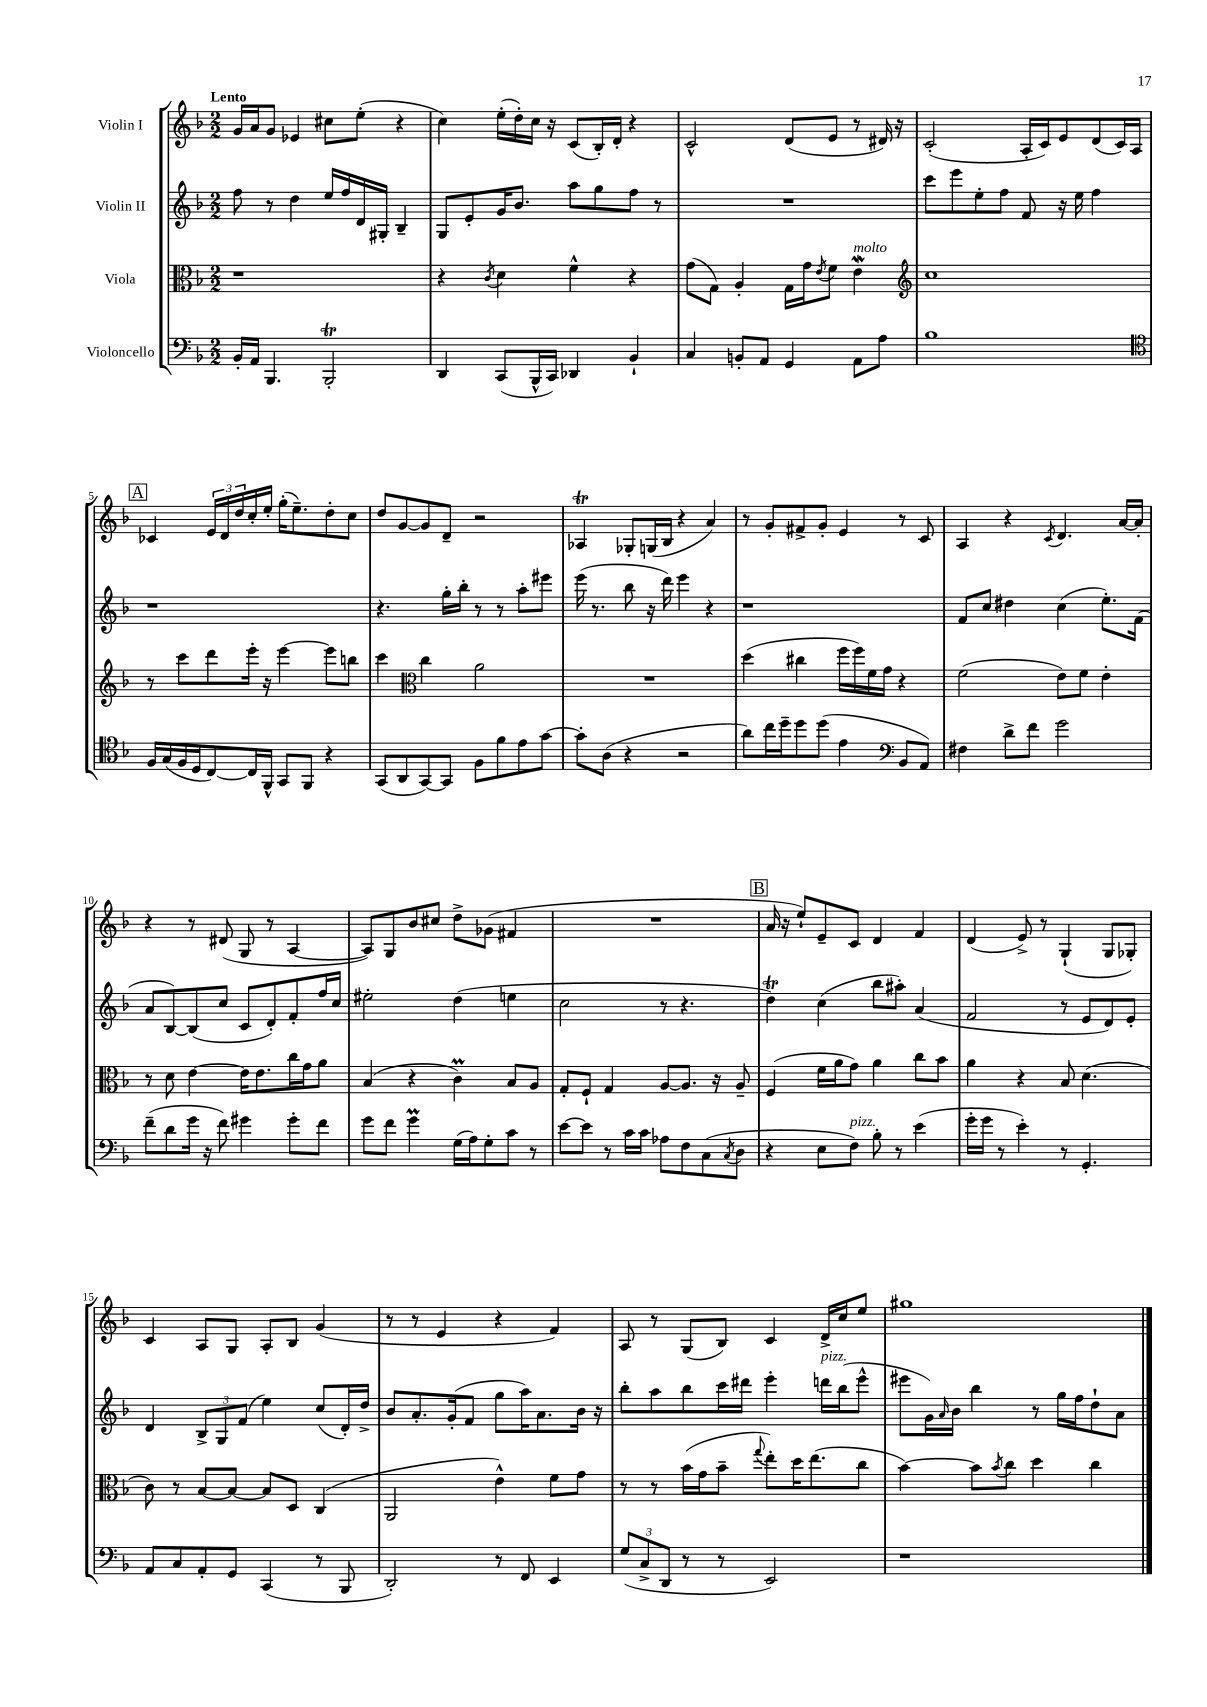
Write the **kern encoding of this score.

**kern	**kern	**kern	**kern
*staff4	*staff3	*staff2	*staff1
*clefF4	*clefC3	*clefG2	*clefG2
*k[b-]	*k[b-]	*k[b-]	*k[b-]
*M2/2	*M2/2	*M2/2	*M2/2
16BB-'	1r	8ff	16g
16AA	.	.	16a
4.BBB-	.	8r	8g
.	.	4dd	4e-
2BBB-'	.	16ee	8cc#
.	.	16ff	.
.	.	16d	(8ee'
.	.	16G#'	.
.	.	4B-~	4r
=	=	=	=
4DD	4r	8G	4cc)
.	.	8e'	.
.	8qc	.	.
(8CC	4d	16g	(16ee'
.	.	8.b-	16dd')
16BBB-^^	.	.	16cc
16CC)	.	.	16r
4DD-	4f^^	8aa	(8c
.	.	8gg	16B-')
.	.	.	16d'
4BB-`	4r	8ff	4r
.	.	8r	.
=	=	=	=
4C	(8g	1r	2c^^
.	8G)	.	.
8BB'	4A'	.	.
8AA	.	.	.
4GG	16G	.	(8d
.	16g	.	.
.	8qe	.	.
.	8f	.	8e
8AA	4e	.	8r
8A	.	.	16d#)
.	.	.	16r
=	=	=	=
*	*clefG2	*	*
1B-	1cc	8ccc	(2c'
.	.	8eee	.
.	.	8ee'	.
.	.	8ff	.
.	.	8f	16A'
.	.	.	16c)
.	.	16r	8e
.	.	16ee	.
.	.	4ff	(8d
.	.	.	16c)
.	.	.	16A
=	=	=	=
*clefC4	*	*	*
16F	8r	1r	4c-
(16G	.	.	.
16F	8ccc	.	.
16D	.	.	.
[8C)	8ddd	.	24e
.	.	.	24d
.	.	.	24dd
16C]	16eee'	.	16cc'
16FF^^	16r	.	16ee'
8GG	[4eee	.	(16gg'
.	.	.	8.ee~)
8FF	.	.	.
4r	8eee]	.	8dd'
.	8bb	.	8cc
=	=	=	=
(8GG	4ccc	4.r	8dd
8AA	.	.	[8g
*	*clefC3	*	*
[8GG)	4cc	.	8g]
8GG]	.	16gg'	8d~
.	.	16bb-'	.
8F	2a	8r	2r
8f	.	8r	.
8e	.	8aa'	.
[8g	.	8eee#	.
=	=	=	=
8g']	1r	(16eee	4A-
.	.	8.r	.
(8A	.	.	.
4r	.	8bb-	8G-'
.	.	16r	(16G
.	.	16ddd)	16B-
2r	.	4eee	4r
.	.	4r	4a)
=	=	=	=
8a)	(4dd	1r	8r
16cc	.	.	8g'
16dd~	.	.	.
8dd	4cc#	.	8f#^
(8dd	.	.	8g'
4e	16ff	.	4e
.	16ff)	.	.
.	16f	.	.
.	16g	.	.
*clefF4	*	*	*
8BB-	4r	.	8r
8AA)	.	.	8c
=	=	=	=
4F#	(2f	8f	4A
.	.	8cc	.
8d^	.	4dd#	4r
8f	.	.	.
.	.	.	8qc
2g	8e)	(4cc	4.d
.	8f	.	.
.	4e'	8.ee')	.
.	.	.	[16a
.	.	(16f	16a']
=	=	=	=
(8f~	8r	8a	4r
8d	8d	[8B-)	.
16g	[4e	(8B-]	8r
16r	.	.	.
8f)	.	8cc	(8d#
4g#	16e]	8c	8G
.	8.e	.	.
.	.	8d')	8r
8g#'	16cc	8f'	[4A
.	16g	.	.
8f	8a	16ff	.
.	.	16cc	.
=	=	=	=
8g	(4B-	2ee#'	8A])
8f	.	.	8G
4g	4r	.	8b-
.	.	.	8cc#
(16G	4c)	(4dd	8dd^
16A)	.	.	.
8G'	.	.	(8g-
8c	8B-	4ee	4f#
8r	8A	.	.
=	=	=	=
[8e	8G'	2cc	1r
8e]	8F`	.	.
8r	4G	.	.
16c	.	.	.
16c	.	.	.
8A-	[8A	8r	.
8F	8.A]	4.r	.
(8C	.	.	.
.	16r	.	.
8qC	.	.	.
8D	8A~	.	.
=	=	=	=
4r	(4F	4dd)	16a
.	.	.	16r
.	.	.	8ee`)
8E	16f	(4cc	8e~
.	16a	.	.
8F)	8g)	.	8c
8B-'	4a	8bb-	4d
8r	.	8aa#')	.
(4e	8cc	(4a	4f
.	8b-	.	.
=	=	=	=
16g'	4a	2f	(4d
16g	.	.	.
8r	.	.	.
4e')	4r	.	8e^)
.	.	.	8r
8r	8B-	8r	(4G`
4.GG'	(4.d	8e	.
.	.	8d)	8G
.	.	8e'	8G-')
=	=	=	=
8AA	8c)	4d	4c
8C	8r	.	.
8AA'	[8B-	12B-^	8A
.	.	12G	.
8GG	8B-_	.	8G
.	.	(12f	.
(4CC	8B-]	4ee)	8A'
.	8D	.	8B-
8r	(4C	(8cc	(4g
8BBB-	.	16d')	.
.	.	16dd^	.
=	=	=	=
2DD')	2AA	8b-	8r
.	.	8.a'	8r
.	.	.	4e
.	.	(16g'	.
.	.	8f	.
8r	4e^^)	8gg	4r
8FF	.	16aa)	.
.	.	8.a	.
4EE	8f	.	4f)
.	8g	16b-	.
.	.	16r	.
=	=	=	=
(12G	8r	8bb-'	8A
12C^	.	.	.
.	8r	8aa	8r
12DD	.	.	.
8r	(16b-	8bb-	(8G
.	16g	.	.
8r	8b-~	16ccc	8B-)
.	.	16ddd#	.
.	8qqgg	.	.
2EE)	8ee')	4eee'	4c
.	16dd	.	.
.	(8.ee	.	.
.	.	16ddd	16d^
.	.	(16bb-	16cc
.	8cc	8eee^^	8ee
=	=	=	=
1r	[4b-)	8eee#	1gg#
.	.	16g)	.
.	.	16qqa	.
.	.	16b-	.
.	8b-]	4bb-	.
.	8qb-	.	.
.	8cc	.	.
.	4dd	8r	.
.	.	16gg	.
.	.	16ff	.
.	4cc	8dd`	.
.	.	8a	.
==	==	==	==
*-	*-	*-	*-
